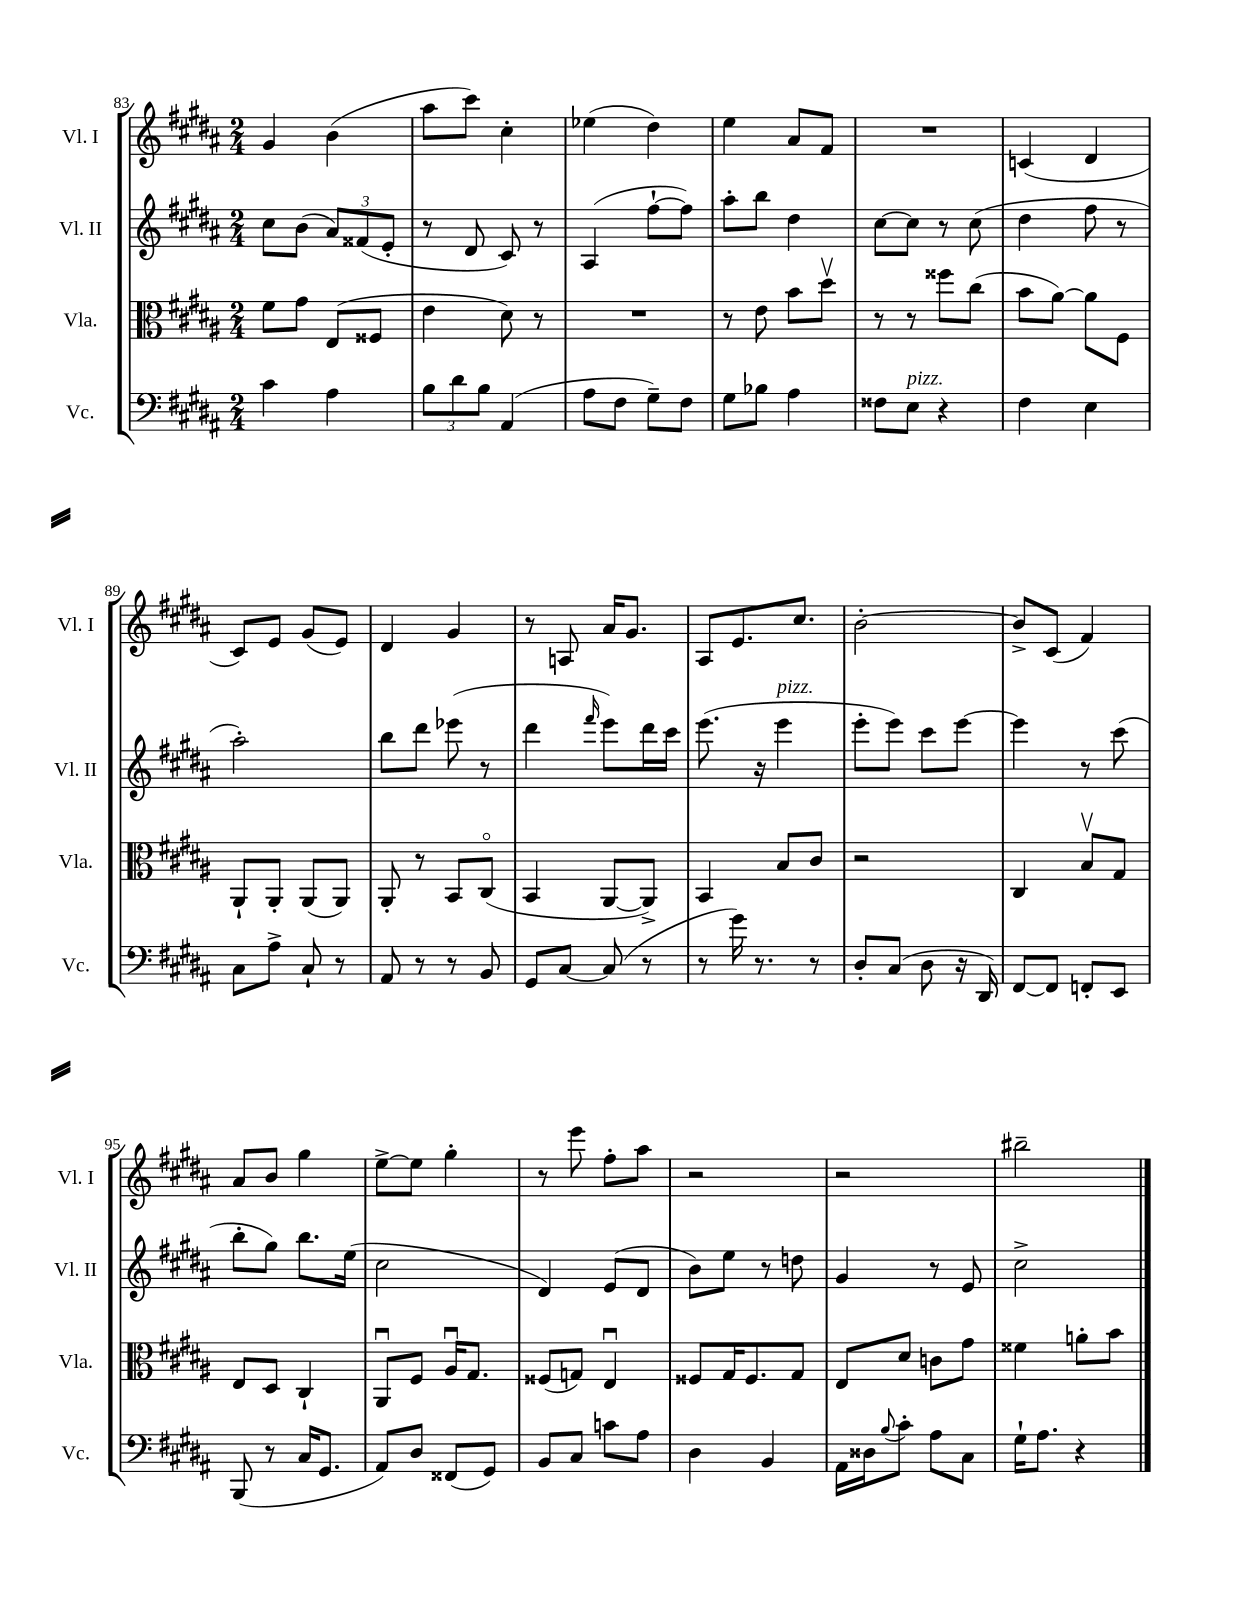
<<
\new StaffGroup <<
\new Staff = "s0" \with { instrumentName = "Vl. I" shortInstrumentName = "Vl. I" } {
    \clef treble \key b \major \numericTimeSignature \time 2/4
    gis'4 b'4( |
    ais''8 cis'''8) cis''4-. |
    ees''4( dis''4) |
    e''4 ais'8 fis'8 |
    R2 |
    c'4( dis'4 |
    cis'8) e'8 gis'8( e'8) |
    dis'4 gis'4 |
    r8 a8 ais'16 gis'8. |
    ais8 e'8. cis''8. |
    b'2~-. |
    b'8-> cis'8( fis'4) |
    ais'8 b'8 gis''4 |
    e''8~-> e''8 gis''4-. |
    r8 e'''8 fis''8-. ais''8 |
    r2 |
    r2 |
    bis''2-- \bar "|." |
}
\new Staff = "s1" \with { instrumentName = "Vl. II" shortInstrumentName = "Vl. II" } {
    \clef treble \key b \major \numericTimeSignature \time 2/4
    cis''8 b'8( \tuplet 3/2 { ais'8) fisis'8( e'8-. } |
    r8 dis'8 cis'8) r8 |
    ais4( fis''8~-! fis''8) |
    ais''8-. b''8 dis''4 |
    cis''8~ cis''8 r8 cis''8( |
    dis''4 fis''8 r8 |
    ais''2-.) |
    b''8 dis'''8 ees'''8( r8 |
    dis'''4 \grace { fis'''16 } e'''8) dis'''16 cis'''16 |
    e'''8.( r16 e'''4^\markup { \italic "pizz." } |
    e'''8-. e'''8) cis'''8 e'''8~ |
    e'''4 r8 cis'''8( |
    b''8-. gis''8) b''8. e''16( |
    cis''2 |
    dis'4) e'8( dis'8 |
    b'8) e''8 r8 d''8 |
    gis'4 r8 e'8 |
    cis''2-> \bar "|." |
}
\new Staff = "s2" \with { instrumentName = "Vla." shortInstrumentName = "Vla." } {
    \clef alto \key b \major \numericTimeSignature \time 2/4
    fis'8 gis'8 e8( fisis8 |
    e'4 dis'8) r8 |
    R2 |
    r8 e'8 b'8 dis''8\upbow |
    r8 r8 fisis''8 cis''8( |
    b'8 ais'8~) ais'8 fis8 |
    ais,8-! ais,8-. ais,8( ais,8) |
    ais,8-. r8 b,8 cis8\flageolet( |
    b,4 ais,8~ ais,8->) |
    b,4 b8 cis'8 |
    r2 |
    cis4 b8\upbow gis8 |
    e8 dis8 cis4-! |
    ais,8\downbow fis8 ais16\downbow gis8. |
    fisis8( g8) e4\downbow |
    fisis8 gis16 fisis8. gis8 |
    e8 dis'8 c'8 gis'8 |
    fisis'4 a'8-. b'8 \bar "|." |
}
\new Staff = "s3" \with { instrumentName = "Vc." shortInstrumentName = "Vc." } {
    \clef bass \key b \major \numericTimeSignature \time 2/4
    cis'4 ais4 |
    \tuplet 3/2 { b8 dis'8 b8 } ais,4( |
    ais8 fis8 gis8--) fis8 |
    gis8 bes8 ais4 |
    fisis8 e8^\markup { \italic "pizz." } r4 |
    fis4 e4 |
    cis8 ais8-> cis8-! r8 |
    ais,8 r8 r8 b,8 |
    gis,8 cis8~ cis8( r8 |
    r8 gis'16) r8. r8 |
    dis8-. cis8( dis8 r16 dis,16) |
    fis,8~ fis,8 f,8-. e,8 |
    b,,8( r8 cis16 gis,8. |
    ais,8) dis8 fisis,8( gis,8) |
    b,8 cis8 c'8 ais8 |
    dis4 b,4 |
    ais,16 disis16 \appoggiatura { b8 } cis'8-. ais8 cis8 |
    gis16-! ais8. r4 \bar "|." |
}
>>
>>
\layout { \context { \Score currentBarNumber = #83 } }
